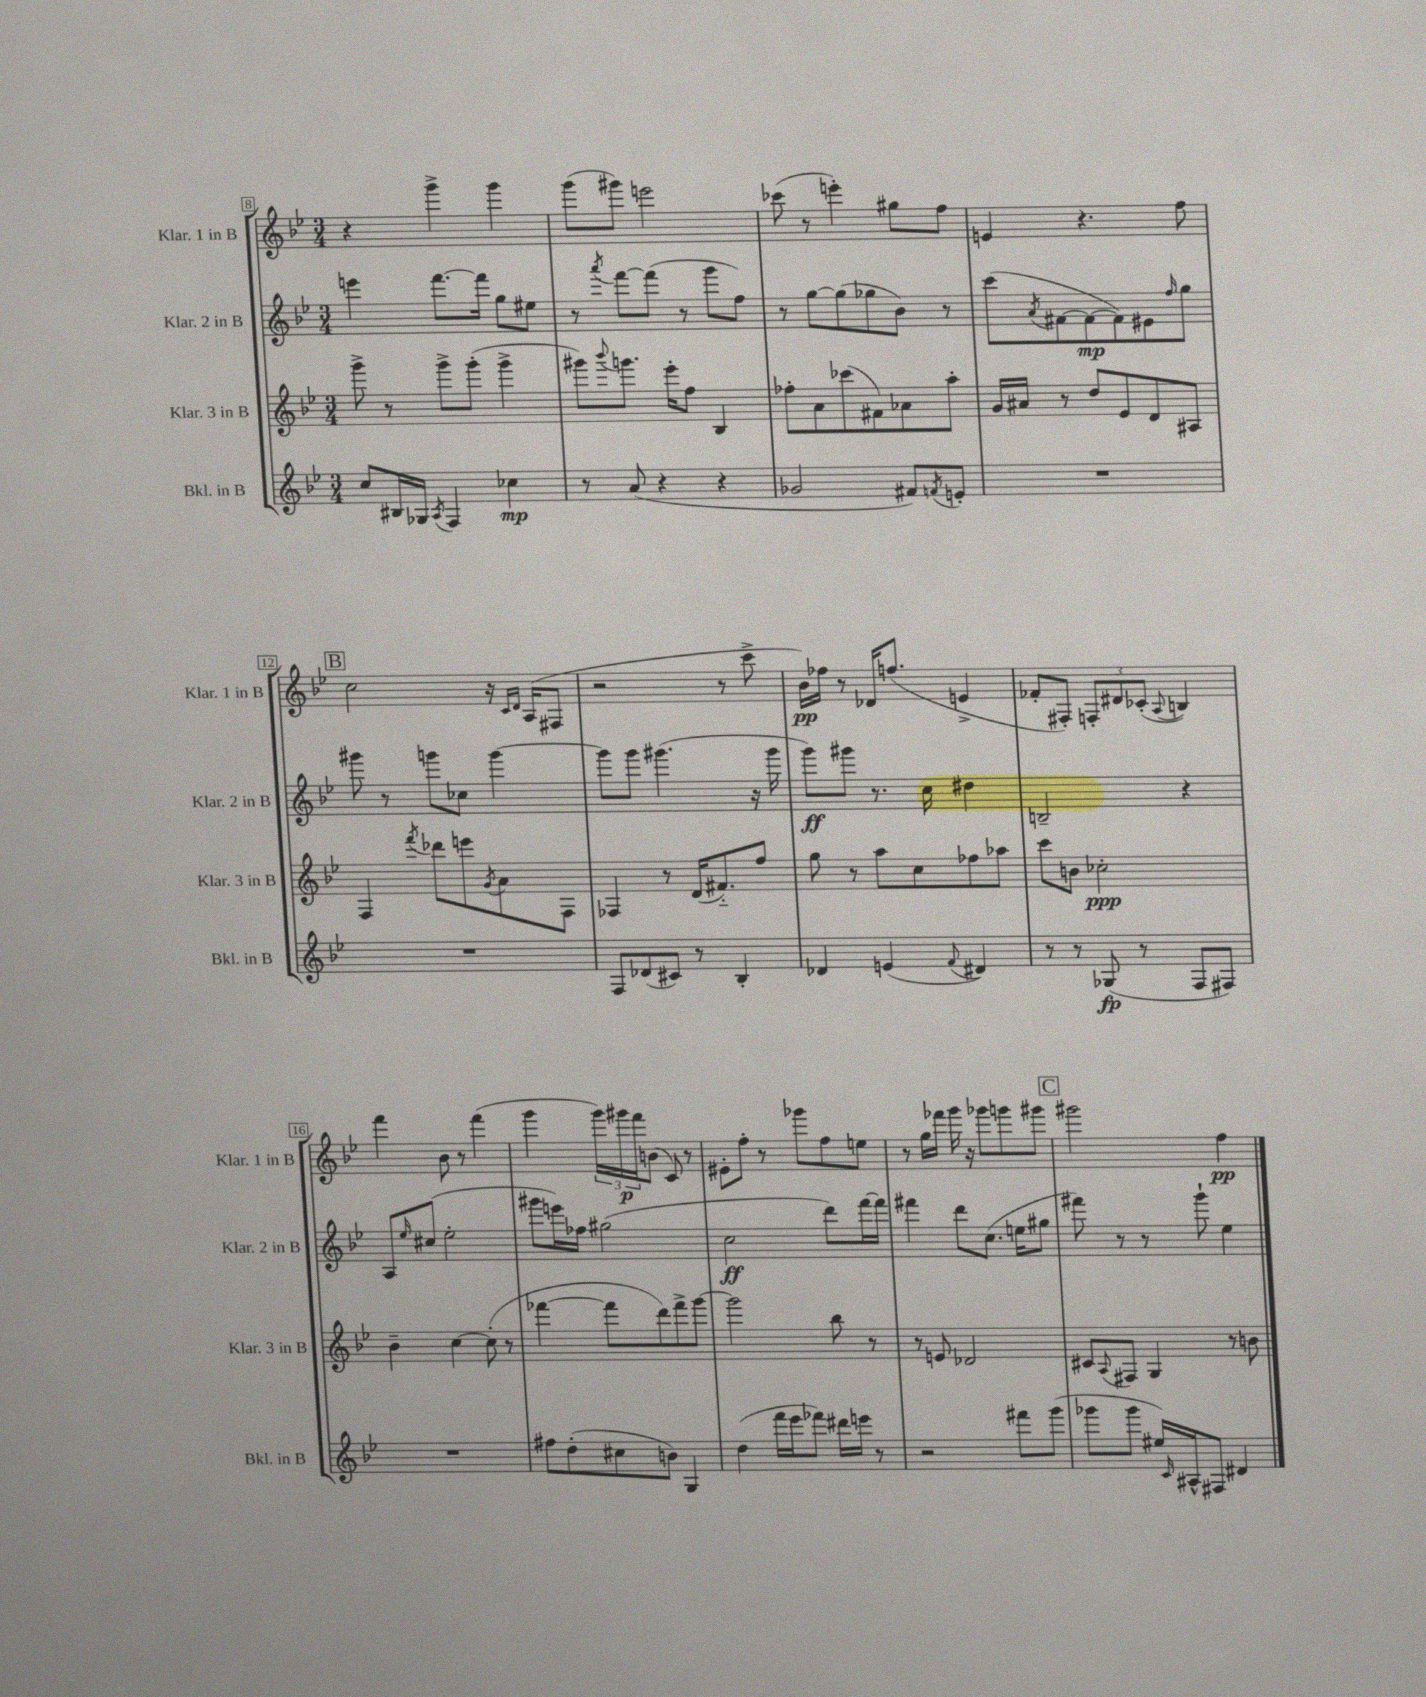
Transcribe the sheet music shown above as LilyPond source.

<<
\new StaffGroup <<
\new Staff = "s0" \with { instrumentName = "Klar. 1 in B" shortInstrumentName = "Klar. 1 in B" } {
    \clef treble \key bes \major \numericTimeSignature \time 3/4
    r4 g'''4-> g'''4 |
    g'''8( gis'''8) e'''2 |
    ces'''8( r8 e'''4-.) gis''8 f''8 |
    e'4 r4. f''8 |
    \mark \markup { \box "B" } c''2 r16 \grace { c'16 d'16 } a16( fis8 |
    r2 r8 c'''8-> |
    bes'16\pp) fes''16 r8 des'16 f''8.( e'4-> |
    fes'8-. fis8-.) \tuplet 3/2 { f8-. dis'8 ces'8-.( } \appoggiatura { a8 } b4) |
    f'''4 bes'8 r8 f'''4( |
    g'''4 \tuplet 3/2 { g'''16) gis'''16\p f'''16 } b'8( c'8) r8 |
    eis'8-. f''8-. r8 ges'''8 f''8 e''8 |
    r8 g''16 fes'''16 g'''16 r16 ges'''8 g'''8 gis'''8 |
    \mark \markup { \box "C" } gis'''2 f''4\pp \bar "|." |
}
\new Staff = "s1" \with { instrumentName = "Klar. 2 in B" shortInstrumentName = "Klar. 2 in B" } {
    \clef treble \key bes \major \numericTimeSignature \time 3/4
    e'''4 f'''8.~ f'''16 g''8 eis''8 |
    r8 \acciaccatura { a'''8 } f'''8~ f'''8( r8 g'''8 f''8) |
    r8 g''8~ g''8( ges''8 bes'8) r8 |
    c'''8( \acciaccatura { a'8 } fis'8~ fis'8~\mp fis'8) eis'8 \grace { f''16 } g''8 |
    \mark \markup { \box "B" } gis'''8 r8 g'''8 ces''8 g'''4~ |
    g'''8 g'''8 gis'''4.( r16 gis'''16 |
    g'''8\ff) gis'''8 r8. c''16 dis''4 |
    b2-- r4 |
    a8 \grace { ees''16 } cis''8( ees''2-. |
    gis'''8 e'''16) fes''16 gis''2( |
    c''2\ff d'''8) f'''16~ f'''16 |
    fis'''4 d'''8 c''8.( e''16 gis''8 |
    \mark \markup { \box "C" } fis'''8) r8 r8 g'''8-! ees''4 \bar "|." |
}
\new Staff = "s2" \with { instrumentName = "Klar. 3 in B" shortInstrumentName = "Klar. 3 in B" } {
    \clef treble \key bes \major \numericTimeSignature \time 3/4
    g'''8-> r8 g'''8-> g'''8-.( g'''4-> |
    gis'''8) \appoggiatura { bes'''8 } g'''8. ees'''16-. f''8 bes4 |
    fes''8-. a'8 ces'''8( fis'8) aes'8 a''8-. |
    g'16 ais'16 r8 d''8 ees'8 d'8 ais8 |
    \mark \markup { \box "B" } f4 \acciaccatura { f'''8 } des'''8 e'''8 \acciaccatura { g'8 } a'8 f8 |
    fes4 r8 d'16( fis'8.-_) f''8 |
    g''8 r8 a''8 c''8 fes''8 aes''8 |
    c'''8 b'8 ces''2-.\ppp |
    bes'4-- c''4~ c''8-.( r8 |
    fes'''4~ fes'''8 d'''8) fes'''8-> g'''8~ |
    g'''2 bes''8 r8 |
    r8 e'8 des'2 |
    \mark \markup { \box "C" } cis'8 \appoggiatura { a8 } fis8 g4 r8 b'8 \bar "|." |
}
\new Staff = "s3" \with { instrumentName = "Bkl. in B" shortInstrumentName = "Bkl. in B" } {
    \clef treble \key bes \major \numericTimeSignature \time 3/4
    c''8 bis16 ges16 \acciaccatura { a8 } f4 ces''4\mp |
    r8 a'8( r4 r4 |
    ges'2 fis'8) \acciaccatura { f'8 } e'8-. |
    R2. |
    \mark \markup { \box "B" } R2. |
    f8 des'8( cis'8) r8 bes4-. |
    des'4 e'4( \appoggiatura { f'8 } dis'4) |
    r8 r8 ges8\fp( r8 f8 fis8) |
    R2. |
    fis''8 d''8-.( cis''8 b'8) g4 |
    d''4( f'''16 ees'''16 fes'''8) dis'''16 e'''16 r8 |
    r2 fis'''8 g'''8( |
    \mark \markup { \box "C" } ges'''8 ges'''8 eis''16) \grace { c'16 } ais16-^ fis8 dis'4 \bar "|." |
}
>>
>>
\layout { \context { \Score currentBarNumber = #8 \override BarNumber.stencil = #(make-stencil-boxer 0.1 0.3 ly:text-interface::print) } }
